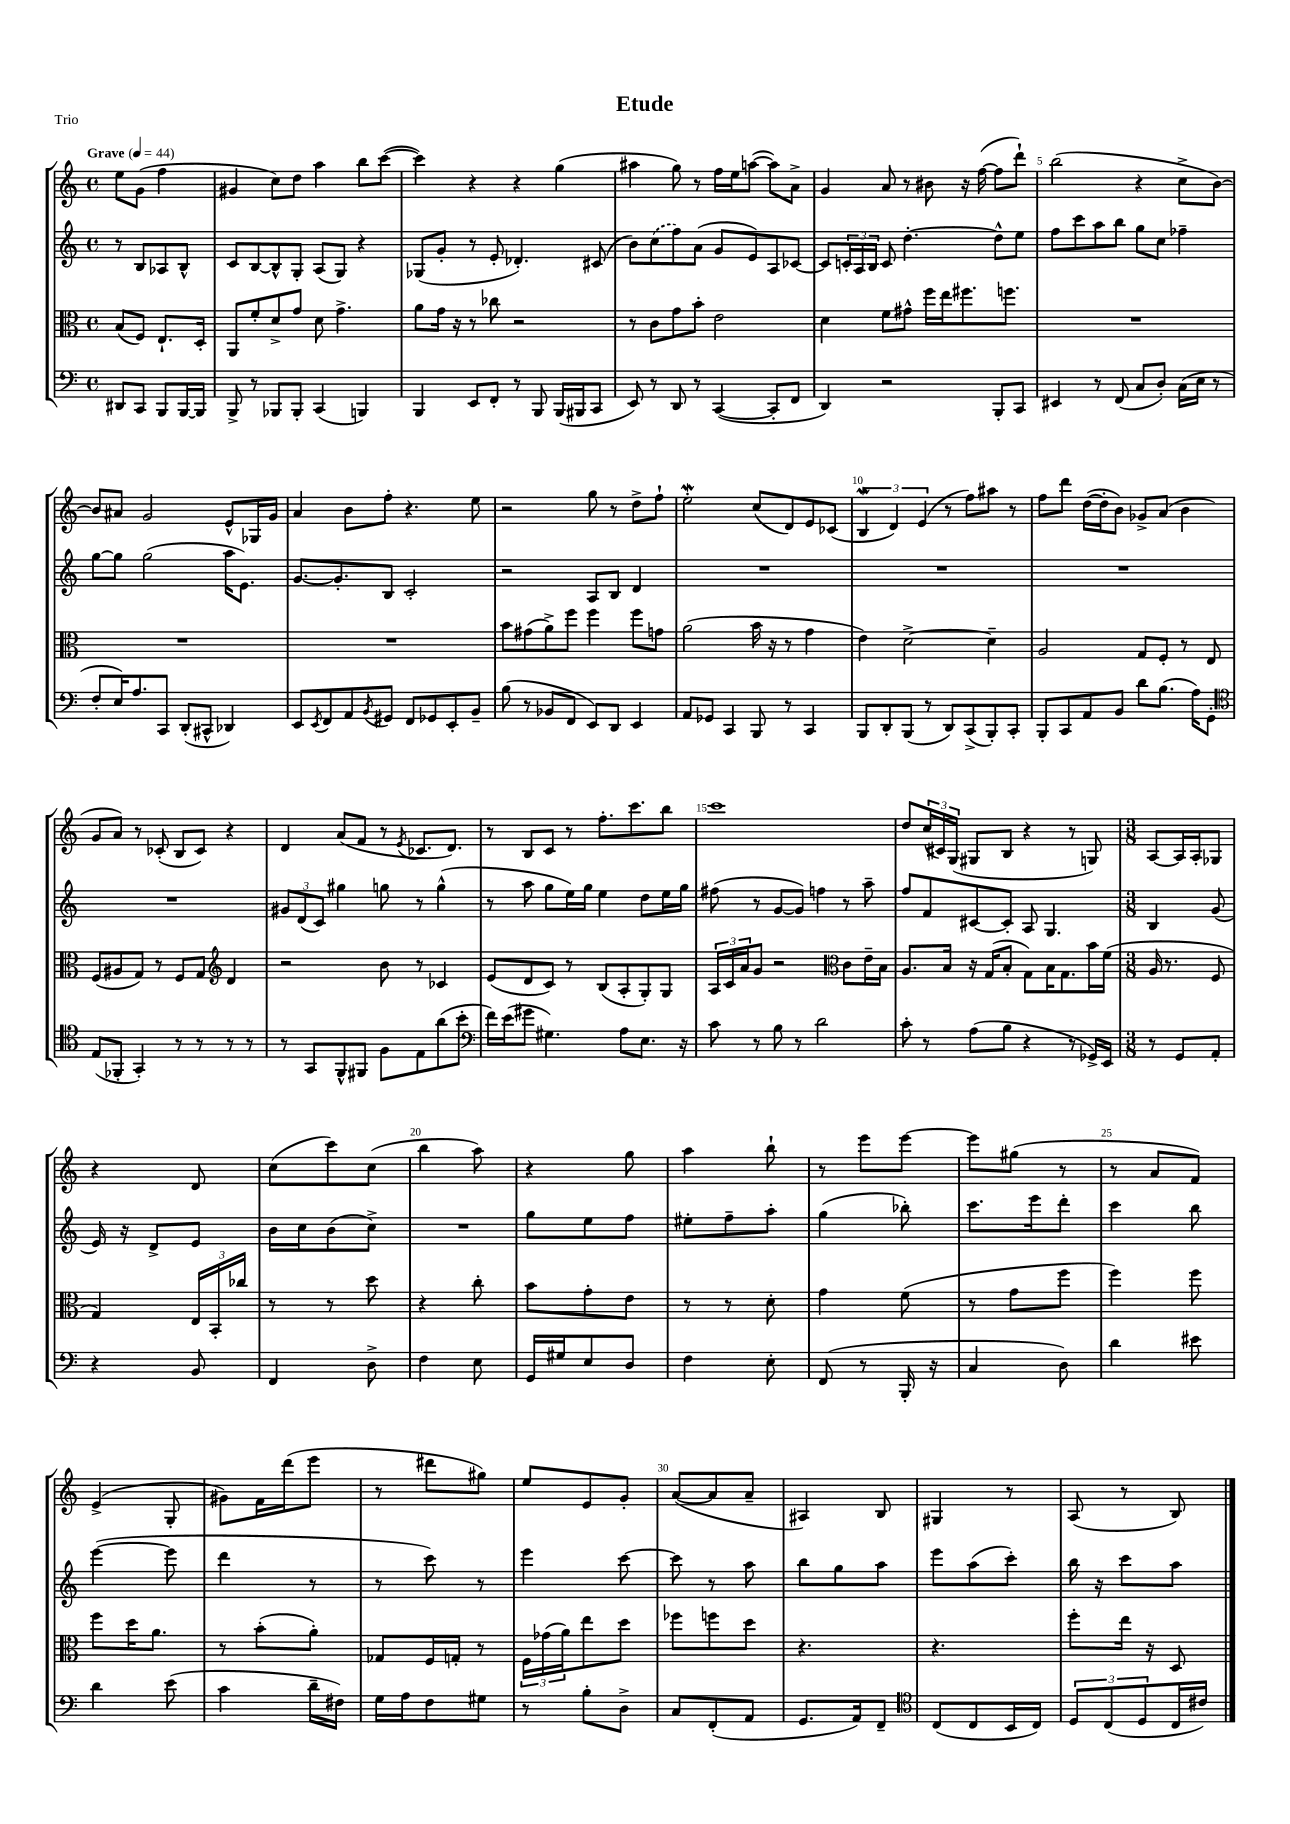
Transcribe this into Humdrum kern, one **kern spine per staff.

**kern	**kern	**kern	**kern
*part4	*part3	*part2	*part1
*staff4	*staff3	*staff2	*staff1
*clefF4	*clefC3	*clefG2	*clefG2
*k[]	*k[]	*k[]	*k[]
*M4/4	*M4/4	*M4/4	*M4/4
*met(c)	*met(c)	*met(c)	*met(c)
*MM44	*MM44	*MM44	*MM44
=	=	=	=
!	!	!	!LO:TX:a:B:t=Grave
8DD#X/L	(8B/L	8r	8ee\L
8CC/J	8F/J)	8B/L	(8g\J
8BBB/L	8.E`/L	8A-X/	4ff\
[16BBB/L	.	8B^^/J	.
16BBB/JJ]	16D'/Jk	.	.
=1	=1	=1	=1
8BBB^/	8AA/L	8c/L	4g#X/
8r	8f'/	[8B/	.
8BBB-X/L	8d^/	8B^^/]	8cc\L)
8BBB-'/J	8g/J	8G'/J	8dd\J
(4CC/	8d\	(8A/L	4aa\
.	4.g^\	8G/J)	.
4BBBn/)	.	4r	8bb\L
.	.	.	([8ccc\J
=2	=2	=2	=2
4BBB/	8a\L	(8G-X/L	4ccc\])
.	16g\Jk	8g'/J	.
.	16r	.	.
8EE/L	8r	8r	4r
8FF'/J	8cc-X\	8e'/	.
8r	2r	4.d-X'/)	4r
8BBB/	.	.	.
(16BBB/LL	.	.	(4gg\
16BBB#X/J	.	.	.
8CC/J	.	(8c#X/	.
=3	=3	=3	=3
8EE/)	8r	8b\L)	4aa#X\
8r	8c\L	(8cc\	.
8DD/	8g\	8ff\)	8gg\)
8r	8b'\J	(8a\J	8r
([4CC/	2e\	8g/L	16ff\LL
.	.	.	16ee\J
.	.	8e/)	([8aan\J
8CC'/L]	.	8A/	8aa\L])
8FF/J	.	[8c-X/J	8a^\J
=4	=4	=4	=4
4DD/)	4d\	8c-/L]	4g/
.	.	24cn'/L	.
.	.	24A/	.
.	.	24B/JJ	.
2r	8f\L	8c/	8a/
.	8g#X^^\J	[4.dd'\	8r
.	16ff\LL	.	8b#X\
.	16ee\J	.	.
.	8.ff#X\	.	16r
.	.	.	([16ff\
8BBB'/L	.	8dd^^\L]	8ff\L]
.	8.ffn\J	.	.
8CC/J	.	8ee\J	8ddd`\J)
=5	=5	=5	=5
4EE#X/	1r	8ff\L	(2bb\
.	.	8ccc\	.
8r	.	8aa\	.
(8FF/	.	8bb\J	.
8C/L	.	8gg\L	4r
8D'/J)	.	8cc\J	.
(16C\LL	.	4ff-X~\	8cc^\L
16E\JJ	.	.	.
8r	.	.	[8b\J)
!!LO:LB:g=z
=6	=6	=6	=6
8F'/L	1r	[8gg\L	8b/L]
16E/K)	.	8gg\J]	8a#X/J
8.A/	.	.	.
.	.	(2gg\	2g/
8CC/J	.	.	.
(8DD'/L	.	.	.
8CC#X^^/J	.	.	.
4DD-X/)	.	16aa\KL	8e^^/L
.	.	8.e\J)	.
.	.	.	16G-X/L
.	.	.	16g/JJ
=7	=7	=7	=7
8EE/L	1r	[8.g/L	4a/
8qEE/	.	.	.
8FF/	.	.	.
.	.	8.g'/]	.
8AA/	.	.	8b\L
8qBB/	.	.	.
8GG#X/J	.	8B/J	8ff'\J
8FF/L	.	2c'/	4.r
8GG-X/	.	.	.
8EE'/	.	.	.
8BB~/J	.	.	8ee\
=8	=8	=8	=8
(8B\	8b\L	2r	2r
8r	(8g#X\	.	.
8BB-X/L	8a^\)	.	.
8FF/J	8ff\J	.	.
8EE/L)	4ff\	8A/L	8gg\
8DD/J	.	8B/J	8r
4EE/	8ff\L	4d/	8dd^\L
.	8gn\J	.	8ff`\J
=9	=9	=9	=9
8AA/L	(2a\	1r	2eeW'\
8GG-X/J	.	.	.
4CC/	.	.	.
8BBB/	16b\	.	(8cc/L
.	16r	.	.
8r	8r	.	8d/)
4CC/	4g\	.	8e/
.	.	.	(8c-X/J
=10	=10	=10	=10
8BBB/L	4e\)	1r	6BW/
8DD'/	.	.	.
.	.	.	6d/)
(8BBB/J	[2d^\	.	.
.	.	.	(6e/
8r	.	.	.
8DD/L)	.	.	8r
(8CC^/	.	.	8ff\L)
8BBB'/)	4d~\]	.	8aa#X\J
8CC'/J	.	.	8r
=11	=11	=11	=11
8BBB'/L	2A/	1r	8ff\L
8CC/	.	.	8ddd\J
8AA/	.	.	([16dd\LL
.	.	.	16dd'\J]
8BB/J	.	.	8b\J)
8d\L	8G/L	.	8g-X^/L
(8.B\J	8F'/J	.	(8a/J
.	8r	.	4b\
16A\KL)	.	.	.
8GG'\J	8E/	.	.
!!LO:LB:g=z
=12	=12	=12	=12
*clefC4	*	*	*
(8E/L	(8F/L	1r	8g/L
8FF-X'/J	8A#X/	.	8a/J)
4GG'/)	8G/J)	.	8r
.	8r	.	(8c-X'/
8r	8F/L	.	8B/L
8r	8G/J	.	8c-/J)
*	*clefG2	*	*
8r	4d/	.	4r
8r	.	.	.
=13	=13	=13	=13
8r	2r	12g#X/L	4d/
.	.	(12d/	.
8GG/L	.	.	.
.	.	12c/J)	.
8FF^^/	.	4gg#X\	(8a/L
8FF#X/J	.	.	8f/J
8F\L	8b\	8ggn\	8r
.	.	.	8qe/
8E\	8r	8r	8.c-X/L
(8a\	4c-X/	(4gg^^\	.
.	.	.	8.d/J)
8b'\J	.	.	.
=14	=14	=14	=14
*clefF4	*	*	*
16f\LL)	(8e/L	8r	8r
(16e\J	.	.	.
8g#X\J	8d/	8aa\	8B/L
4.G#X\)	8c/J)	8gg\L	8c/J
.	8r	16ee\L)	8r
.	.	16gg\JJ	.
.	(8B/L	4ee\	8.ff'\L
8A\L	8A'/	.	.
.	.	.	8.ccc\
8.E\J	8G'/)	8dd\L	.
.	8G/J	16ee\L	8bb\J
16r	.	16gg\JJ	.
=15	=15	=15	=15
8c\	24A/LL	(8ff#X\	1ccc
.	24c/	.	.
.	24a/J	.	.
8r	8g/J	8r	.
8B\	2r	[8g/L	.
8r	.	8g/J])	.
2d\	.	4ffn\	.
*	*clefC3	*	*
.	8c\L	8r	.
.	16e~\L	8aa~\	.
.	16B\JJ	.	.
=16	=16	=16	=16
8c'\	8.A/L	8ff/L	8dd/L
8r	.	8f/	(24cc/L
.	.	.	24c#X/)
.	16B/Jk	.	.
.	.	.	(24G/JJ
(8A\L	16r	[8c#X/	8G#X/L
.	(16G/KL	.	.
8B\J	8B'/J	8c#'/J]	8B/J
4r	8G\L)	8A/	4r
.	16B\K	4.G/	.
.	8.G\	.	.
8r	.	.	8r
16GG-X^/LL)	16b\L	.	8Gn/)
16EE/JJ	(16f\JJ	.	.
=17	=17	=17	=17
*M3/8	*M3/8	*M3/8	*M3/8
8r	16A/	4B/	[8A/L
.	8.r	.	.
8GG/L	.	.	16A/L]
.	.	.	16A'/J
8AA'/J	8F/	(8g/	8G-X/J
!!LO:LB:g=z
=18	=18	=18	=18
4r	4G/)	16e/)	4r
.	.	16r	.
.	.	8d^/L	.
8BB/	24E/LL	8e/J	8d/
.	24BB'/	.	.
.	24cc-X/JJ	.	.
=19	=19	=19	=19
4FF/	8r	16b\LL	(8cc\L
.	.	16cc\J	.
.	8r	(8b\	8ccc\)
8D^\	8dd\	8cc^\J)	(8cc\J
=20	=20	=20	=20
4F\	4r	4.r	4bb\
8E\	8cc'\	.	8aa\)
=21	=21	=21	=21
16GG/LL	8b\L	8gg\L	4r
16G#X/J	.	.	.
8E/	8g'\	8ee\	.
8D/J	8e\J	8ff\J	8gg\
=22	=22	=22	=22
4F\	8r	8ee#X'\L	4aa\
.	8r	8ff~\	.
8E'\	8d'\	8aa'\J	8bb`\
=23	=23	=23	=23
(8FF/	4g\	(4gg\	8r
8r	.	.	8eee\L
16BBB'/	(8f\	8bb-X'\)	[8eee\J
16r	.	.	.
=24	=24	=24	=24
4C/	8r	8.ccc\L	8eee\L]
.	8g\L	.	(8gg#X\J
.	.	16eee\k	.
8D\)	8ff\J	8ddd'\J	8r
=25	=25	=25	=25
4d\	4ff\)	4ccc\	8r
.	.	.	8a/L
8e#X\	8ff\	8bb\	8f/J)
!!LO:LB:g=z
=26	=26	=26	=26
4d\	8ff\L	([4eee\	(4e^/
.	16dd\K	.	.
.	8.a\J	.	.
(8e\	.	8eee\]	8G'/
=27	=27	=27	=27
4c\	8r	4ddd\	8g#X\L)
.	(8b'\L	.	16f\L
.	.	.	(16ddd\J
16d~\LL	8a'\J)	8r	8eee\J
16F#X\JJ)	.	.	.
=28	=28	=28	=28
16G\LL	8G-X/L	8r	8r
16A\J	.	.	.
8F\	16F/L	8ccc\)	8ddd#X\L
.	16Gn'/JJ	.	.
8G#X\J	8r	8r	8gg#X\J)
=29	=29	=29	=29
8r	24F\LL	4eee\	8ee/L
.	(24g-X\	.	.
.	24a\J)	.	.
8B'\L	8ee\	.	8e/
8D^\J	8dd\J	[8ccc\	8g'/J
=30	=30	=30	=30
8C/L	8ff-X\L	8ccc\]	([8a/L
(8FF'/	8ffn\	8r	8a/]
8AA/J	8dd\J	8aa\	8a~/J
=31	=31	=31	=31
8.GG/L	4.r	8bb\L	4A#X/)
.	.	8gg\	.
16AA/k)	.	.	.
8FF~/J	.	8aa\J	8B/
=32	=32	=32	=32
*clefC4	*	*	*
(8C/L	4.r	8eee\L	4G#X/
8C/	.	(8aa\	.
16BB/L	.	8ccc'\J)	8r
16C/JJ)	.	.	.
=33	=33	=33	=33
12D/L	8ff'\L	16bb\	(8A/
.	.	16r	.
(12C/	.	.	.
.	16ee\Jk	8ccc\L	8r
12D/	.	.	.
.	16r	.	.
16C/L	8D/	8aa\J	8B/)
16c#X/JJ)	.	.	.
==	==	==	==
*-	*-	*-	*-
